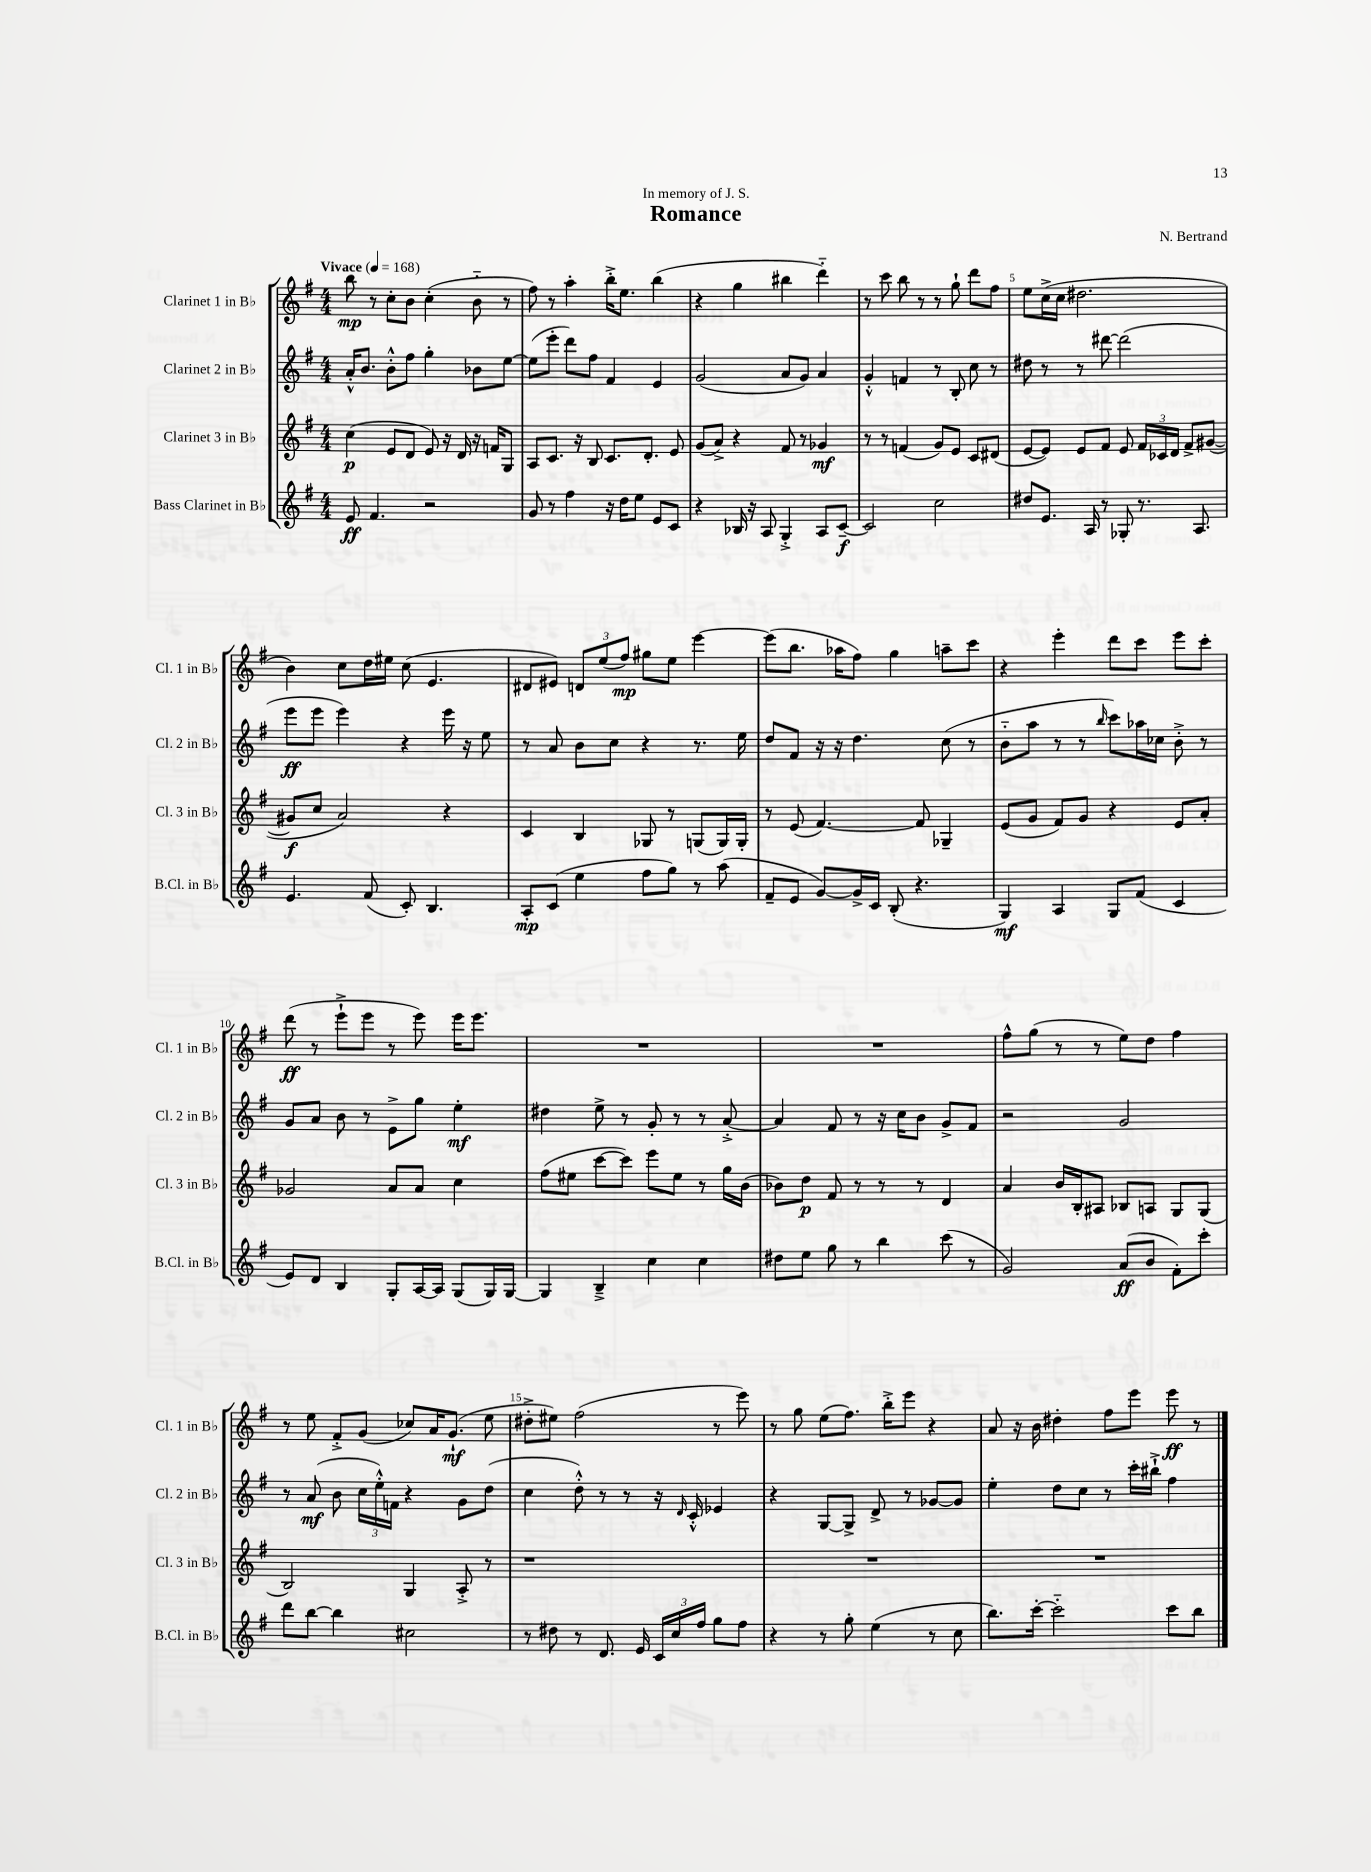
\header { title = "Romance" composer = "N. Bertrand" dedication = "In memory of J. S." }
<<
\new StaffGroup <<
\new Staff = "s0" \with { instrumentName = "Clarinet 1 in Bb" shortInstrumentName = "Cl. 1 in Bb" } {
    \clef treble \key g \major \numericTimeSignature \time 4/4 \tempo "Vivace" 4 = 168
    \autoBeamOff b''8\mp r8 c''8[-. b'8] c''4-.( b'8-_ r8 |
    fis''8) r8 a''4-. b''16[-.-> e''8.] b''4( |
    r4 g''4 bis''4 d'''4-_) |
    r8 c'''8 b''8 r8 r8 g''8-! d'''8[ fis''8] |
    e''8[ c''16->( c''16] dis''2. |
    b'4) c''8[ d''16 eis''16] c''8( e'4. |
    dis'8[ eis'8]) \tuplet 3/2 { d'8[ e''8( fis''8]\mp) } gis''8[ e''8] e'''4~ |
    e'''8[( b''8.] aes''16[ fis''8]) g''4 a''8[-- c'''8] |
    r4 e'''4-. d'''8[ c'''8] e'''8[ c'''8]-. |
    d'''8\ff( r8 e'''8[-!-> e'''8] r8 e'''8) e'''16[ e'''8.] |
    R1 |
    R1 |
    fis''8[-^ g''8]( r8 r8 e''8[) d''8] fis''4 |
    r8 e''8 fis'8[-.-> g'8]( ces''8[) a'16 g'8.]-!\mf( e''8 |
    dis''8[-.-> eis''8]) fis''2( r8 e'''8) |
    r8 g''8 e''8[( fis''8.]) b''16[-.-> e'''8] r4 |
    a'8 r16 b'16 dis''4-. fis''8[ e'''8] e'''8\ff r8 \bar "|." |
}
\new Staff = "s1" \with { instrumentName = "Clarinet 2 in Bb" shortInstrumentName = "Cl. 2 in Bb" } {
    \clef treble \key g \major \numericTimeSignature \time 4/4
    \autoBeamOff a'16[-.-^ b'8.] b'8[-.-^ fis''8] g''4-. bes'8[ e''8]~ |
    e''8[( e'''8]-. d'''8[) fis''8] fis'4 e'4 |
    g'2( a'8[ g'8]) a'4 |
    g'4-.-^ f'4 r8 b8-. c''8 r8 |
    dis''8 r8 r8 dis'''8~ dis'''2( |
    e'''8[\ff e'''8] e'''4) r4 e'''16 r16 e''8 |
    r8 a'8 b'8[ c''8] r4 r8. e''16 |
    d''8[ fis'8] r16 r16 d''4. c''8( r8 |
    b'8[-_ a''8] r8 r8 \grace { b''16 } c'''8[) aes''16 ces''16] b'8-.-> r8 |
    g'8[ a'8] b'8 r8 e'8[-> g''8] e''4-.\mf |
    dis''4 e''8-> r8 g'8-. r8 r8 a'8~-.-> |
    a'4 fis'8 r8 r16 c''16[ b'8] g'8[-> fis'8] |
    r2 g'2 |
    r8 a'8\mf( b'8 \tuplet 3/2 { c''16[ e''16-.-^) f'16] } r4 g'8[ d''8]( |
    c''4 d''8-.-^) r8 r8 r16 \grace { d'16 } c'16-.-^ ees'4 |
    r4 g8[~ g8]-> d'8-> r8 ges'8[~ ges'8] |
    e''4-. d''8[ c''8] r8 c'''16[-. bis''16]-!-> fis''4 \bar "|." |
}
\new Staff = "s2" \with { instrumentName = "Clarinet 3 in Bb" shortInstrumentName = "Cl. 3 in Bb" } {
    \clef treble \key g \major \numericTimeSignature \time 4/4
    \autoBeamOff c''4\p( e'8[ d'8] e'8) r16 d'16 r16 f'16[ g8] |
    a8[ c'8.] r16 b8 c'8.[ d'8.]-. e'8 |
    g'8[( a'8]->) r4 fis'8 r8 ges'4\mf |
    r8 r8 f'4( g'8[) e'8] c'8[ dis'8]( |
    e'8[~ e'8]) e'8[ fis'8] e'8 \tuplet 3/2 { fis'16[ ces'16 d'16] } fis'8[-> gis'8]~( |
    gis'8[\f c''8] a'2) r4 |
    c'4 b4 ges8 r8 g8[( g16) g16]-. |
    r8 e'8( fis'4.~) fis'8 ges4-- |
    e'8[( g'8] fis'8[) g'8] r4 e'8[ a'8]-. |
    ges'2 a'8[ a'8] c''4 |
    fis''8[( eis''8] c'''8[~ c'''8]) e'''8[ eis''8] r8 g''16[ b'16]( |
    bes'8[) d''8]\p fis'8 r8 r8 r8 d'4 |
    a'4 b'16[ b16-. ais8] bes8[ a8] g8[ g8]( |
    b2) g4 a8-.-> r8 |
    r1 |
    R1 |
    R1 \bar "|." |
}
\new Staff = "s3" \with { instrumentName = "Bass Clarinet in Bb" shortInstrumentName = "B.Cl. in Bb" } {
    \clef treble \key g \major \numericTimeSignature \time 4/4
    \autoBeamOff e'8\ff fis'4. r2 |
    g'8 r8 fis''4 r16 d''16[ e''8] e'8[ c'8] |
    r4 bes16 r16 a8 g4-.-> a8[ c'8]~--\f |
    c'2 c''2 |
    dis''8[ e'8.] a16 r8 ges8-. r8. a8. |
    e'4. fis'8( c'8-.) b4. |
    a8[-.\mp c'8]( e''4 fis''8[ g''8]) r8 a''8( |
    fis'8[-- e'8] g'8[~) g'16-> c'16] b8-.( r4. |
    g4\mf) a4 g8[ fis'8]( c'4 |
    e'8[) d'8] b4 g8[-. a16~ a16] g8[( g16) g16]~ |
    g4 b4---> c''4 c''4 |
    dis''8[ e''8] g''8 r8 b''4 c'''8( r8 |
    g'2) a'8[\ff( b'8] fis'8[-.) c'''8]-. |
    d'''8[ b''8]~ b''4 cis''2 |
    r8 dis''8 r8 d'8. e'16 \tuplet 3/2 { c'16[ c''16 fis''16] } g''8[ fis''8] |
    r4 r8 g''8-. e''4( r8 c''8 |
    b''8.[) c'''16]~-. c'''2-_ c'''8[ b''8] \bar "|." |
}
>>
>>
\layout { \context { \Score \override BarNumber.break-visibility = ##(#f #t #t) barNumberVisibility = #(every-nth-bar-number-visible 5) } }
